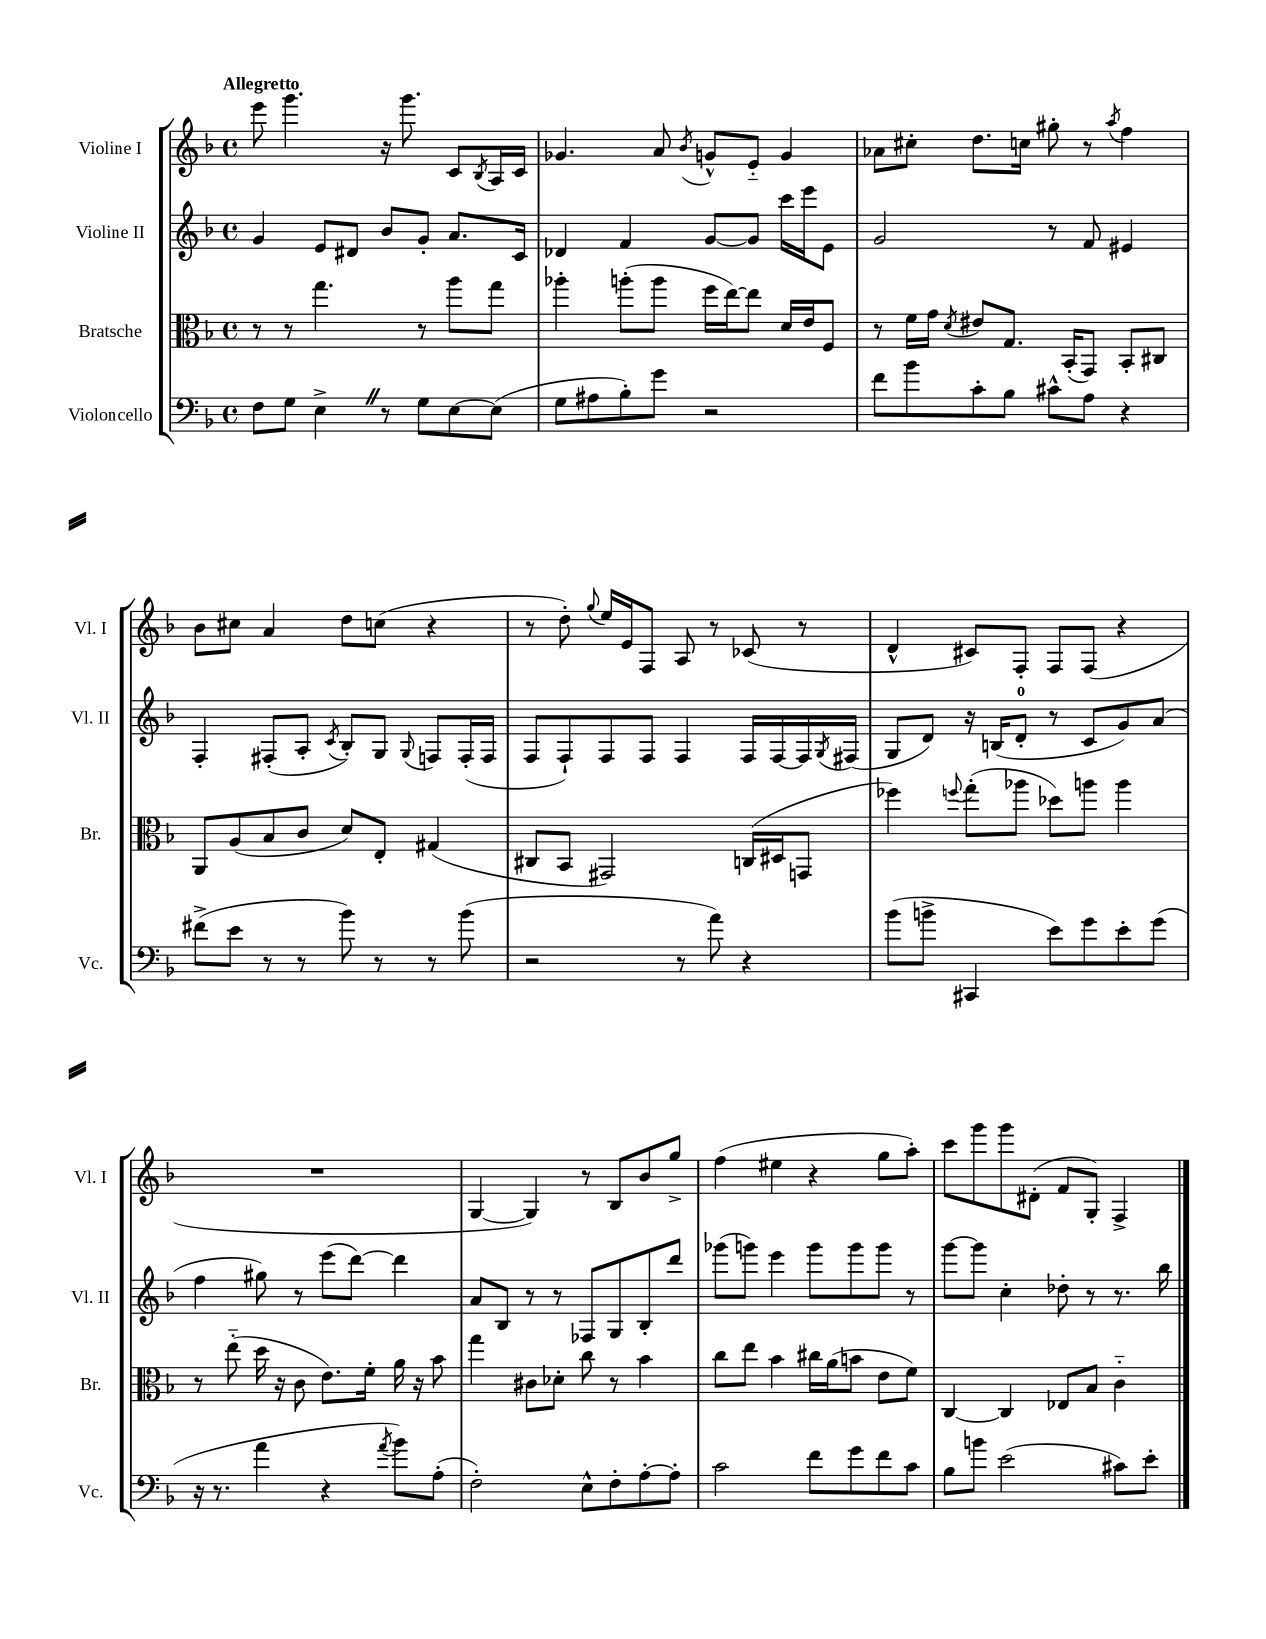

**kern	**kern	**kern	**kern
*part4	*part3	*part2	*part1
*staff4	*staff3	*staff2	*staff1
*I"Violoncello	*I"Bratsche	*I"Violine II	*I"Violine I
*I'Vc.	*I'Br.	*I'Vl. II	*I'Vl. I
*clefF4	*clefC3	*clefG2	*clefG2
*k[b-]	*k[b-]	*k[b-]	*k[b-]
*M4/4	*M4/4	*M4/4	*M4/4
*met(c)	*met(c)	*met(c)	*met(c)
=1	=1	=1	=1
!	!	!	!LO:TX:a:B:t=Allegretto
8F\L	8r	4g/	8eee\
8G\J	8r	.	4.ggg\
4E^Z\	4.gg\	8e/L	.
.	.	8d#X/J	.
8r	.	8b-/L	16r
.	.	.	8.ggg\
8G\L	8r	8g'/J	.
[8E\	8aa\L	8.a/L	8c/L
.	.	.	8qB-/
(8E\J]	8gg\J	.	16A/L
.	.	16c/Jk	16c/JJ
=2	=2	=2	=2
8G\L	4aa-X'\	4d-X/	4.g-X/
8A#X\	.	.	.
8B-'\)	(8aan'\L	4f/	.
8g\J	8aa\J	.	8a/
.	.	.	8qb-/
2r	16ff\LL	[8g/L	8gn^^/L
.	[16ee\J)	.	.
.	8ee\J]	8g/J]	8e/J
.	16d/LL	16ccc\LL	4g/
.	16e/J	16eee\J	.
.	8F/J	8e\J	.
=3	=3	=3	=3
8f\L	8r	2g/	8a-X\L
8b-\	16f\LL	.	8cc#X'\J
.	16g\JJ	.	.
.	8qd/	.	.
8c'\	8e#X/L	.	8.dd\L
8B-\J	8.G/J	.	.
.	.	.	16ccn\Jk
8c#X^^\L	.	8r	8gg#X'\
.	(16BB-'/KL	.	.
8A\J	8GG/J)	8f/	8r
.	.	.	8qaa/
4r	8BB-'/L	4e#X/	4ff\
.	8C#X/J	.	.
!!LO:LB:g=z
=4	=4	=4	=4
(8f#X^\L	8AA/L	4F'/	8b-\L
8e\J	(8A/	.	8cc#X\J
8r	8B-/	(8F#X'/L	4a/
8r	8c/J	8A'/J	.
.	.	8qc/	.
8b-\)	8d/L)	8B-'/L)	8dd\L
8r	8E'/J	8G/J	(8ccn\J
.	.	8qqG/	.
8r	(4G#X/	8Fn/L	4r
(8b-\	.	(16F'/L	.
.	.	16F/JJ	.
=5	=5	=5	=5
2r	8C#X/L	8F/L	8r
.	8BB-/J	8F`/)	8dd'\)
.	.	.	8qqgg/
.	2GG#X/)	8F/	16ee/LL
.	.	.	16e/J
.	.	8F/J	8F/J
8r	.	4F/	8A/
8a\)	.	.	8r
4r	(16Cn/LL	16F/LL	(8c-X/
.	16D#X/J	[16F/	.
.	8GGn/J	16F/]	8r
.	.	8qG/	.
.	.	(16F#X/JJ	.
=6	=6	=6	=6
(8b-\L	4ff-X\)	8G/L	4d^^/
8bn^\J	.	8d/J)	.
.	8qqffn/	.	.
4CC#X/	(8gg'\L	16r	8c#X/L)
.	.	(16Bn/KL	.
.	8aa-X\J	8d'/J	8F'/J
8e\L)	8dd-X\L)	8r	8F/L
8g\	8aan\J	8c/L	(8F/J
8e'\	4aa\	8g/)	4r
(8g\J	.	(8a/J	.
!!LO:LB:g=z
=7	=7	=7	=7
16r	8r	4ff\	1r
8.r	.	.	.
.	(8ee\	.	.
4a\	16dd\	8gg#X\)	.
.	16r	.	.
.	8c\	8r	.
4r	8.e\L)	(8eee\L	.
.	.	[8ddd\J)	.
.	16f'\Jk	.	.
8qa/	.	.	.
8b-\L)	16a\	4ddd\]	.
.	16r	.	.
(8A'\J	8b-\	.	.
=8	=8	=8	=8
2F'\)	4gg\	8a/L	[4G/
.	.	8B-/J	.
.	8c#X\L	8r	4G/])
.	8d-X'\J	8r	.
8E^^\L	8cc\	8F-X/L	8r
8F'\	8r	8G/	8B-/L
[8A'\	4b-\	8B-'/	8b-/
8A'\J]	.	8ddd/J	8gg^/J
=9	=9	=9	=9
2c\	8cc\L	(8ggg-X\L	(4ff\
.	8ee\J	8gggn\J)	.
.	4b-\	4eee\	4ee#X\
8f\L	16cc#X\LL	8ggg\L	4r
.	(16a\J	.	.
8g\	8bn\J	8ggg\	.
8f\	8e\L	8ggg\J	8gg\L
8c\J	8f\J)	8r	8aa'\J)
=10	=10	=10	=10
8B-\L	[4C/	[8ggg\L	8ccc\L
8bn\J	.	8ggg\J]	8ggg\
(2e\	4C/]	4cc'\	8ggg\
.	.	.	(8d#X'\J
.	8E-X/L	8dd-X'\	8f/L
.	8B-/J	8r	8G'/J)
8c#X\L)	4c\	8.r	4F^/
8e'\J	.	.	.
.	.	16bb-\	.
==	==	==	==
*-	*-	*-	*-
